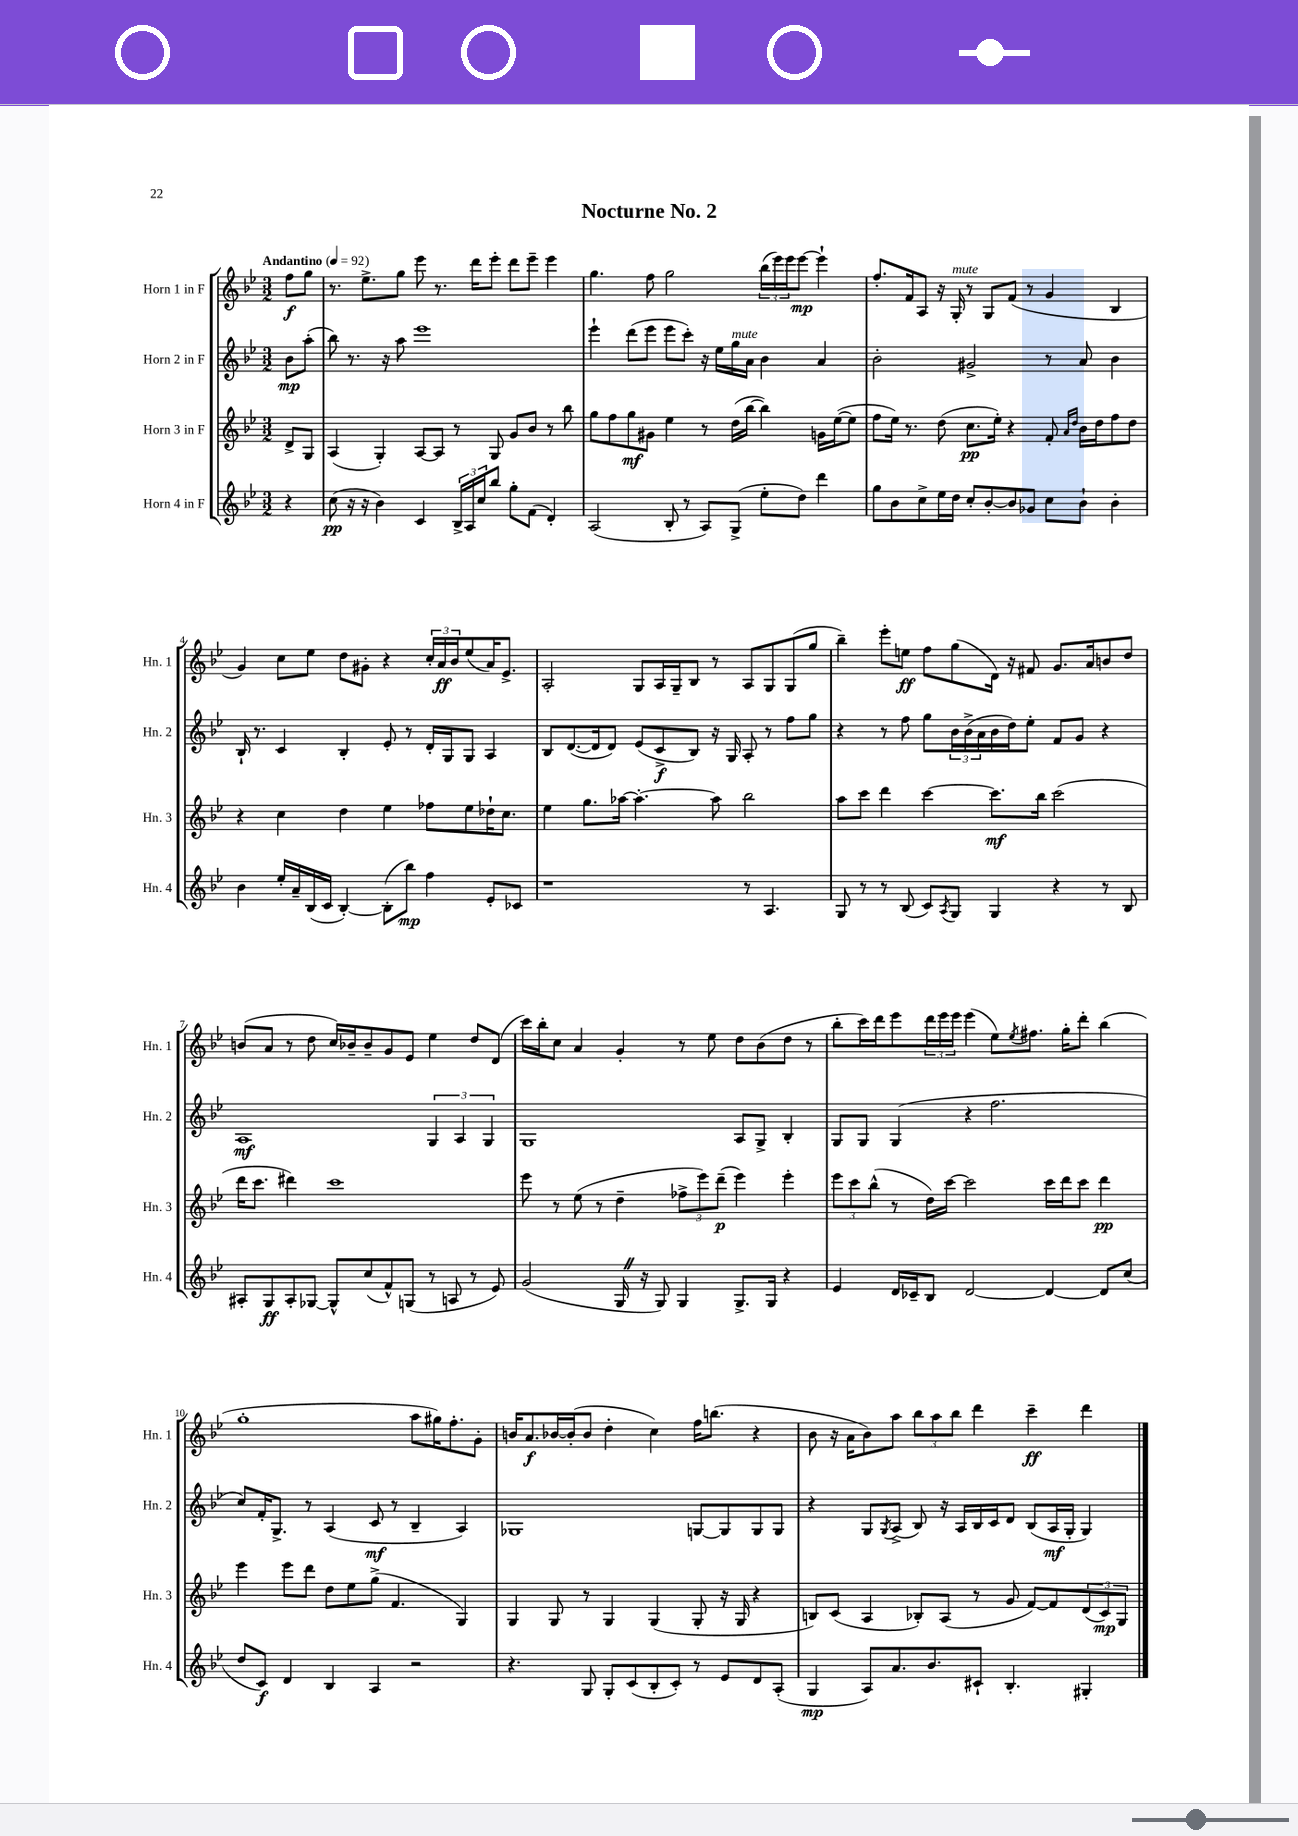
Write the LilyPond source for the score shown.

\header { title = "Nocturne No. 2" }
<<
\new StaffGroup <<
\new Staff = "s0" \with { instrumentName = "Horn 1 in F" shortInstrumentName = "Hn. 1" } {
    \clef treble \key bes \major \numericTimeSignature \time 3/2 \partial 4 \tempo "Andantino" 4 = 92
    f''8\f g''8 |
    r8. ees''8.-> g''8 ees'''8 r8. d'''16 ees'''8-. d'''8 ees'''8-- ees'''4 |
    g''4. f''8 g''2 \tuplet 3/2 { bes''16( ees'''16) ees'''16 } ees'''8~\mp ees'''4-! |
    f''8.-. f'16 a8 r16 g16-.^\markup { \italic "mute" } r8 g8 f'8( r8 g'4 bes4 |
    g'4) c''8 ees''8 d''8 gis'8-. r4 \tuplet 3/2 { c''16-. a'16\ff bes'16 } ees''8( a'16) ees'8.-> |
    a2-. g8 a16 g16-- bes8 r8 a8 g8 g8( g''8 |
    bes''4--) ees'''8-. e''8\ff f''8 g''8( d'16) r16 fis'8 g'8. a'16 b'8 d''8 |
    b'8( a'8 r8 d''8 c''16) bes'16-- bes'8-- g'8 ees'8 ees''4 d''8 d'8( |
    c'''16) bes''16-. c''8 a'4 g'4-. r8 ees''8 d''8 bes'8( d''8 r8 |
    bes''8-. c'''16) d'''16 ees'''8 \tuplet 3/2 { d'''16 ees'''16 ees'''16 } ees'''4( ees''8) \acciaccatura { ees''8 } fis''8. g''16-. d'''8-. bes''4( |
    g''1-. a''8 gis''16) f''8.-. g'8-. |
    b'16 a'8.\f bes'16~ bes'16-.( bes'8 d''4-. c''4) f''16 b''8.( r4 |
    bes'8 r16 a'16 bes'8) a''8 \tuplet 3/2 { bes''8 a''8 bes''8 } d'''4 c'''4--\ff d'''4 \bar "|." |
}
\new Staff = "s1" \with { instrumentName = "Horn 2 in F" shortInstrumentName = "Hn. 2" } {
    \clef treble \key bes \major \numericTimeSignature \time 3/2 \partial 4
    bes'8\mp a''8-.( |
    bes''8) r8. r16 a''8 ees'''1 |
    ees'''4-! d'''8( ees'''8 ees'''8 c'''8-.) r16 ees''16 g''16^\markup { \italic "mute" } a'16 bes'4 a'4 |
    bes'2-. gis'2-> r8 a'8 bes'4 |
    bes16-! r8. c'4 bes4-. ees'8-. r8 d'16-. g16 g8 a4 |
    bes8 d'8.~( d'16 d'8) ees'8( c'8->\f bes8) r16 g16 a8-. r8 f''8 g''8 |
    r4 r8 f''8 g''8 \tuplet 3/2 { bes'16 bes'16->( a'16 } bes'16 d''16) ees''8-. f'8 g'8 r4 |
    a1\mf \tuplet 3/2 { g4 a4 g4 } |
    g1 a8 g8-> bes4-. |
    g8 g8 g4( r4 f''2. |
    c''8) f'16-. g8.-> r8 a4( c'8\mf r8 bes4-- a4) |
    ges1 g8~ g8 g8 g8 |
    r4 g8 \acciaccatura { g8 } a8->( bes8) r16 a16 bes16 c'16 d'8 bes8( a16\mf g16-. g4) \bar "|." |
}
\new Staff = "s2" \with { instrumentName = "Horn 3 in F" shortInstrumentName = "Hn. 3" } {
    \clef treble \key bes \major \numericTimeSignature \time 3/2 \partial 4
    d'8-> g8 |
    a4( g4-.) a8~ a8 r8 g8 g'8 bes'8 r8 bes''8 |
    g''8 f''8 g''8\mf gis'8 ees''4 r8 d''16( bes''16~ bes''4) g'16 ees''16~( ees''8 |
    f''8 ees''16) r8. d''8( c''8.\pp ees''16-.) r4 f'8-. \grace { a'16 d''16 } bes'16 d''16 f''8 d''8 |
    r4 c''4 d''4 ees''4 fes''8 ees''8 des''16-! c''8. |
    ees''4 g''8. aes''16~ aes''4.~-. aes''8 bes''2 |
    a''8 c'''8 d'''4 c'''4~ c'''8.\mf bes''16 c'''2( |
    d'''16 c'''8. dis'''4) c'''1 |
    ees'''8 r8 ees''8( r8 d''4-- \tuplet 3/2 { fes''8-> ees'''8) d'''8--\p( } ees'''4) ees'''4-. |
    \tuplet 3/2 { ees'''8 c'''8 bes''8-^( } r8 d''16) c'''16~ c'''2 c'''16 d'''16 c'''8 d'''4\pp |
    ees'''4 ees'''8 d'''8 d''8 ees''8 g''8->( f'4. g4) |
    g4 g8 r8 g4 g4( g8-. r16 g16 r4 |
    b8) c'8( a4 bes8-.) a8( r8 g'8 f'8~) f'8 \tuplet 3/2 { d'8( c'8\mp) g8 } \bar "|." |
}
\new Staff = "s3" \with { instrumentName = "Horn 4 in F" shortInstrumentName = "Hn. 4" } {
    \clef treble \key bes \major \numericTimeSignature \time 3/2 \partial 4
    r4 |
    c''8\pp( r16 r16 bes'4) c'4 \tuplet 3/2 { bes16-> a16 c''16 } bes''8 g''8-. f'8( d'4-.) |
    a2( bes8-. r8 a8) g8->( ees''8-. d''8) d'''4 |
    g''8 bes'8 c''8-> ees''16 d''16 c''8-. bes'8~-. bes'8 ges'8 c''8 bes'8-! bes'4-. |
    bes'4 ees''16-. a'16-- bes16( c'16 bes4~-.) bes8-.( bes''8\mp) f''4 ees'8-. ces'8 |
    r1 r8 a4. |
    g8 r8 r8 bes8( c'8) \acciaccatura { a8 } g8 g4 r4 r8 bes8 |
    ais8-. g8\ff ais8-. ges8~ ges8-^ c''8( f'8-^) g8( r8 a8 r8 ees'8) |
    g'2( g16 \once \override BreathingSign.text = \markup { \musicglyph "scripts.caesura.straight" } \breathe r16 g8) g4 g8.-> g16 r4 |
    ees'4 d'16 ces'16-- bes8 d'2~ d'4~ d'8 c''8( |
    d''8 c'8\f) d'4 bes4 a4 r2 |
    r4. g8 g8-. c'8( bes8-. c'8-.) r8 ees'8 d'8 a8-.( |
    g4\mp a8) a'8. bes'8. cis'8-! bes4.-. gis4-. \bar "|." |
}
>>
>>
